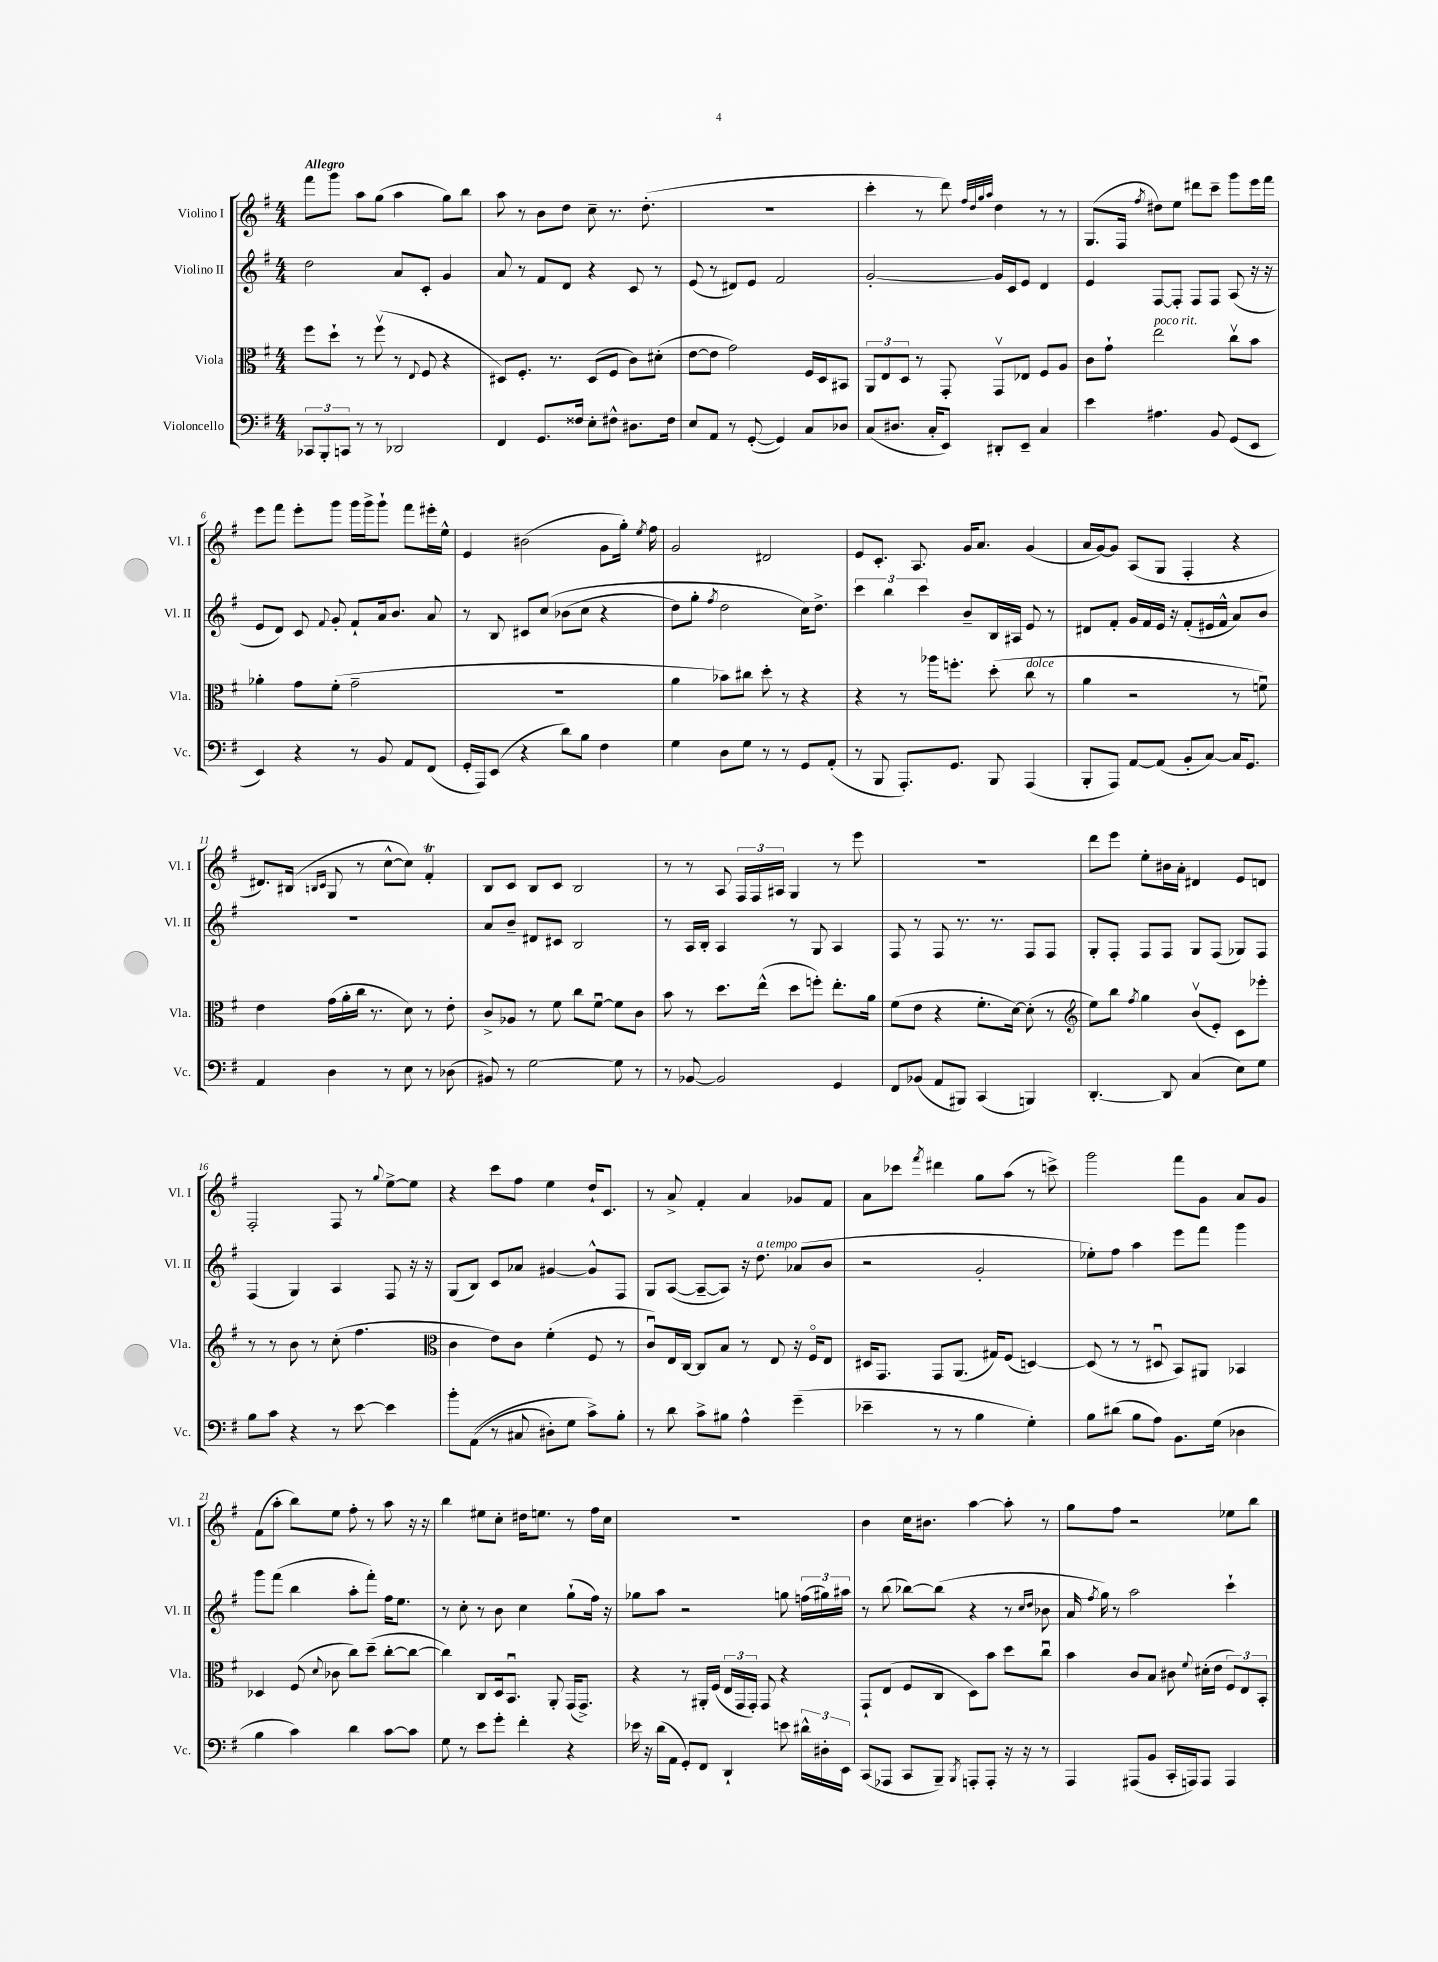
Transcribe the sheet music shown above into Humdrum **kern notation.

**kern	**kern	**kern	**kern
*part4	*part3	*part2	*part1
*staff4	*staff3	*staff2	*staff1
*I"Violoncello	*I"Viola	*I"Violino II	*I"Violino I
*I'Vc.	*I'Vla.	*I'Vl. II	*I'Vl. I
*clefF4	*clefC3	*clefG2	*clefG2
*k[f#]	*k[f#]	*k[f#]	*k[f#]
*M4/4	*M4/4	*M4/4	*M4/4
=1	=1	=1	=1
!	!	!	!LO:TX:a:B:t=Allegro
12CC-X/L	8ff#\L	2dd\	8fff#\L
12BBB'/	.	.	.
.	8dd`\J	.	8ggg\J
12CCn/J	.	.	.
8r	8r	.	8aa\L
8r	(8ff#v\	.	(8gg\J
2DD-X/	8r	8a/L	4aa\
.	8qqE/	.	.
.	8F#/	8c'/J	.
.	4r	4g/	8gg\L)
.	.	.	8bb\J
=2	=2	=2	=2
4FF#/	8D#X/L)	8a/	8aa\
.	8.F#'/J	8r	8r
8.GG/L	.	8f#/L	8b\L
.	8.r	.	.
.	.	8d/J	8dd\J
16F##X/Jk	.	.	.
8E'\L	(8D#/L	4r	8cc~\
8F#X^^\J	8F#/J	.	8.r
8.D#X\L	8c\L)	8c/	.
.	.	.	(8.dd'\
.	(8d#X'\J	8r	.
16F#\Jk	.	.	.
=3	=3	=3	=3
8E/L	[8e\L	(8e/	1r
8AA/J	8e\J]	8r	.
8r	2g\)	8d#X/L)	.
([8GG'/	.	8e/J	.
4GG/])	.	2f#/	.
8C/L	16F#/LL	.	.
.	16D/J	.	.
8D-X/J	8BB#X/J	.	.
=4	=4	=4	=4
(8C/L	12AA/L	[2g'/	4ccc'\
.	12E/	.	.
8.D#X/J	.	.	.
.	12D/J	.	.
.	8r	.	8r
16C'/KL	.	.	.
8EE/J)	8GG'/	.	8ddd\)
.	.	.	32qqff#/LLL
.	.	.	32qqdd/
.	.	.	32qqgg/
.	.	.	32qqaa/JJJ
8DD#X'/L	8GGv/L	16g/LL]	4dd\
.	.	16c/J	.
8EE~/J	8E-X/J	8e/J	.
4C/	8F#/L	4d/	8r
.	8A/J	.	8r
=5	=5	=5	=5
4e\	8c\L	4e/	(8.G/L
.	8g`\J	.	.
.	.	.	16F#/Jk
.	.	.	8qff#/
!	!LO:TX:a:i:t=poco rit.	!	!
4.A#X\	2ee\	[8F#/L	8dd#X\L)
.	.	8F#'/J]	8ee\J
.	.	8F#/L	8ddd#X\L
8BB/	.	8F#/J	8ccc~\J
(8GG/L	8ccv\L	(8A/	8ggg\L
8EE/J	8b\J	16r	16eee\L
.	.	16r	16fff#\JJ
!!LO:LB:g=z
=6	=6	=6	=6
4EE/)	4a-X'\	8e/L	8eee\L
.	.	8d/J)	8fff#\J
4r	8g\L	8c/	8eee'\L
.	.	8qqf#/	.
.	(8f#'\J	8g'/	8ggg\J
8r	2g~\	8f#`/L	16ggg\LL
.	.	.	16ggg^\J
8BB/	.	16a/k	8ggg`\J
.	.	8.b/J	.
8AA/L	.	.	8fff#\L
(8FF#/J	.	8a/	16eee#X'\L
.	.	.	16ee^^\JJ
=7	=7	=7	=7
16GG'/LL	1r	8r	4e/
16AAA/J)	.	.	.
(8EE/J	.	8B/	.
4r	.	8c#X/L	(2b#X\
.	.	(8cc/J	.
8d\L)	.	(8b-X\L	.
8B\J	.	8cc\J	.
4F#\	.	4r	8g\L
.	.	.	16gg'\Jk)
.	.	.	8qee/
.	.	.	16ff#\
=8	=8	=8	=8
4G\	4a\	8dd\L)	2g/
.	.	8gg'\J	.
.	.	8qff#/	.
8D\L	8b-X\L)	2dd\	.
8G\J	8cc#X\J	.	.
8r	8dd'\	.	2d#X/
8r	8r	.	.
8GG/L	4r	16cc\KL)	.
.	.	8.dd^\J	.
(8AA'/J	.	.	.
=9	=9	=9	=9
8r	4r	6ccc\	8e/L
8BBB/	.	.	8.c'/J
.	.	6bb\	.
8.AAA'/L)	8r	.	.
.	.	.	8.A/
.	.	6ccc\	.
.	16aa-X\KL	.	.
8.GG/J	8.ffn'\J	.	.
.	.	8b~/L	16g/KL
.	.	.	8.a/J
8BBB/	(8dd'\	16B/L	.
.	.	16A#X/JJ	.
!	!LO:TX:a:i:t=dolce	!	!
(4AAA/	8cc\	8e/	(4g/
.	8r	8r	.
=10	=10	=10	=10
8BBB'/L	4a\	8d#X/L	16a/LL
.	.	.	[16g/J)
8AAA/J)	.	8f#'/J	8g/J]
[8AA/L	2r	16g/LL	(8A/L
.	.	16f#/	.
(8AA/J]	.	16e/JJ	8G/J
.	.	16r	.
8BB'/L	.	(8f#'/L	4F#'/
[8C/J)	.	16e#X/L	.
.	.	16f#^^/JJ	.
16C/KL]	8r	8a/L)	4r
8.GG/J	.	.	.
.	8fnu\)	8b/J	.
!!LO:LB:g=z
=11	=11	=11	=11
4AA/	4e\	1r	8.d#X/L)
.	.	.	(16B#X/Jk
.	.	.	16qqBn/LL
.	.	.	16qqc/JJ
4D\	(16g\LL	.	8G/
.	16a'\	.	.
.	16cc\JJ	.	8r
.	8.r	.	.
8r	.	.	[8cc^^\L
8E\	8d\)	.	8cc\J])
8r	8r	.	4f#t'/
(8D-X\	8e'\	.	.
=12	=12	=12	=12
8BB#X/)	8c^/L	8a/L	8B/L
8r	8A-X/J	8b~/J	8c/J
[2G\	8r	8d#X/L	8B/L
.	8f#\	8c#X/J	8c/J
.	8cc\L	2B/	2B/
.	[8f#u\J	.	.
8G\]	8f#\L]	.	.
8r	8c\J	.	.
=13	=13	=13	=13
8r	8b\	8r	8r
[8BB-X/	8r	16A/LL	8r
.	.	16B'/JJ	.
2BB-/]	8.dd\L	4A/	8A/
.	.	.	24F#/LL
.	.	.	24F#/
.	(16ee^^\Jk	.	.
.	.	.	24A#X/JJ
.	8dd\L	8r	4G/
.	8ffn'\J)	8G/	.
4GG/	8.ee'\L	4A/	8r
.	.	.	8eee\
.	16a\Jk	.	.
=14	=14	=14	=14
8FF#/L	(8f#\L	8F#/	1r
(8BB-X/J	8e\J	8r	.
8AA/L	4r	8F#/	.
8BBB#X/J)	.	8.r	.
(4CC/	8.f#'\L	.	.
.	.	8.r	.
.	[16d\Jk)	.	.
4BBBn/)	(8d'\]	8F#/L	.
.	8r	8F#/J	.
=15	=15	=15	=15
*	*clefG2	*	*
[4.DD'/	8ee\L)	8G'/L	8ddd\L
.	8bb\J	8F#'/J	8eee\J
.	8qff#/	.	.
.	4gg\	8F#/L	8ee'\L
8DD/]	.	8F#/J	16b#X\L
.	.	.	16a'\JJ
(4C/	(8bv/L	8G/L	4d#X/
.	8e'/J)	(8F#/J	.
8E\L)	8c\L	8G-X/L)	8e/L
8G\J	8eee-X'\J	8F#/J	8dn/J
!!LO:LB:g=z
=16	=16	=16	=16
8B\L	8r	(4F#/	2F#'/
8c\J	8r	.	.
4r	8b\	4G/)	.
.	8r	.	.
8r	(8cc'\	4A/	8F#/
[8e\	4.ff#\	.	8r
.	.	.	8qqgg/
4e\]	.	8F#/	[8ee^\L
.	.	16r	8ee\J]
.	.	16r	.
=17	=17	=17	=17
*	*clefC3	*	*
8b'\L	4c\	(8G/L	4r
((8AA\J	.	8B/J)	.
8r	8e\L)	8c/L	8ccc\L
8C#X/	8c\J	8a-X/J	8ff#\J
8D#X'\L)	(4f#'\	[4g#X/	4ee\
8G\J	.	.	.
8c^\L)	8F#/	8g#^^/L]	16dd`/KL
.	.	.	8.c/J
8B'\J	8r	8F#/J	.
=18	=18	=18	=18
8r	8cu/L)	8G/L	8r
8d\	16E/L	([8A/J	8a^/
.	[16C/JJ	.	.
8c^\L	8C/L]	8A~/L_	4f#'/
8B#X\J	8B/J	8A/J])	.
4A^^\	8r	16r	4a/
!	!	!LO:TX:a:i:t=a tempo	!
.	.	8.dd\	.
.	8E/	.	.
(4g~\	16r	(8a-X/L	8g-X/L
.	16F#/KL	.	.
.	8E/J	8b/J	8f#/J
=19	=19	=19	=19
4e-X~\	16D#X/KL	2r	8a\L
.	8.GG/J	.	.
.	.	.	8ccc-X\J
.	.	.	8qfff#/
8r	8GG/L	.	4ddd#X\
8r	(8.AA/J	.	.
4B\	.	2g'/	8gg\L
.	16G#X/KL)	.	.
.	(8F#/J	.	(8aa\J
4G'\)	[4Dn/)	.	8r
.	.	.	8cccn^\)
=20	=20	=20	=20
8B\L	(8D/]	8ee-X'\L)	2ggg\
(8d#X\J	8r	8ff#\J	.
8B\L	8r	4aa\	.
8A\J)	8D#Xu/	.	.
8.BB\L	8BB/L)	8eee\L	8fff#\L
.	8AA#X/J	8fff#\J	8g\J
(16G\Jk	.	.	.
4D-X\	4BB-X/	4ggg\	8a/L
.	.	.	8g/J
!!LO:LB:g=z
=21	=21	=21	=21
4B\	4D-X/	8ggg\L	(8f#\L
.	.	(8fff#\J	8aa'\J
4c\)	(8F#/	4bb\	8bb\L)
.	8qqd/	.	.
.	8c-X\	.	8ee\J
4d\	8cc\L)	8aa'\L	8ff#'\
.	(8dd~\J	8fff#'\J)	8r
[8c\L	[8cc'\L	16ff#\KL	8aa\
.	.	8.ee\J	.
8c\J]	8cc\J_	.	16r
.	.	.	16r
=22	=22	=22	=22
8G\	4cc\])	8r	4bb\
8r	.	8cc'\	.
8e\L	8C/L	8r	8ee#X\L
8g'\J	16D/k	8b\	8cc'\J
.	8.BBu/J	.	.
4f#'\	.	4cc\	16dd#X\KL
.	.	.	8.een\J
.	8AA'/	.	.
4r	(16GG/KL	(8gg`\L	8r
.	8.GG^/J)	.	.
.	.	16ff#\Jk)	16ff#\LL
.	.	16r	16cc\JJ
=23	=23	=23	=23
16e-X\	4r	8gg-X\L	1r
16r	.	.	.
(16d\LL	.	8aa\J	.
16AA\JJ	.	.	.
8GG'/L)	8r	2r	.
8FF#/J	16AA#X'/LL	.	.
.	(16F#/JJ	.	.
4DD`/	24E/LL	.	.
.	24GG/	.	.
.	24GG'/JJ)	.	.
.	8GG/	.	.
8en\	4r	8ggn\	.
24d#X^^\LL	.	(24ffn\LL	.
24D#X'\	.	24gg#X\)	.
24EE\JJ	.	24aa#X\JJ	.
=24	=24	=24	=24
(8CC/L	8GG`/L	8r	4b\
8AAA-X/J	(8E/J	(8bb\	.
8CC/L	8F#/L	[8bb-X\L)	16cc\KL
.	.	.	8.b#X\J
8BBB~/J)	8C/J	(8bb-\J]	.
8qBBB/	.	.	.
8AAAn'/L	8D\L)	4r	[4aa\
8AAA'/J	8b\J	.	.
16r	8dd\L	8r	8aa'\]
16r	.	.	.
.	.	16qqcc/LL	.
.	.	16qqdd/JJ	.
8r	8ccu\J	8b-X\	8r
=25	=25	=25	=25
4AAA/	4b\	16a/	8gg\L
.	.	8qff#/	.
.	.	16gg\)	.
.	.	8r	8ff#\J
(8AAA#X/L	8c/L	2aa\	2r
8BB/J	8B/J	.	.
16CC'/LL	8c#X\	.	.
16AAAn/J)	.	.	.
.	8qqf#/	.	.
8AAA/J	(16d#X'\LL	.	.
.	16e\JJ	.	.
4AAA/	12F#/L)	4ccc`\	8ee-X\L
.	12E/	.	.
.	.	.	8bb\J
.	12BB'/J	.	.
==	==	==	==
*-	*-	*-	*-
